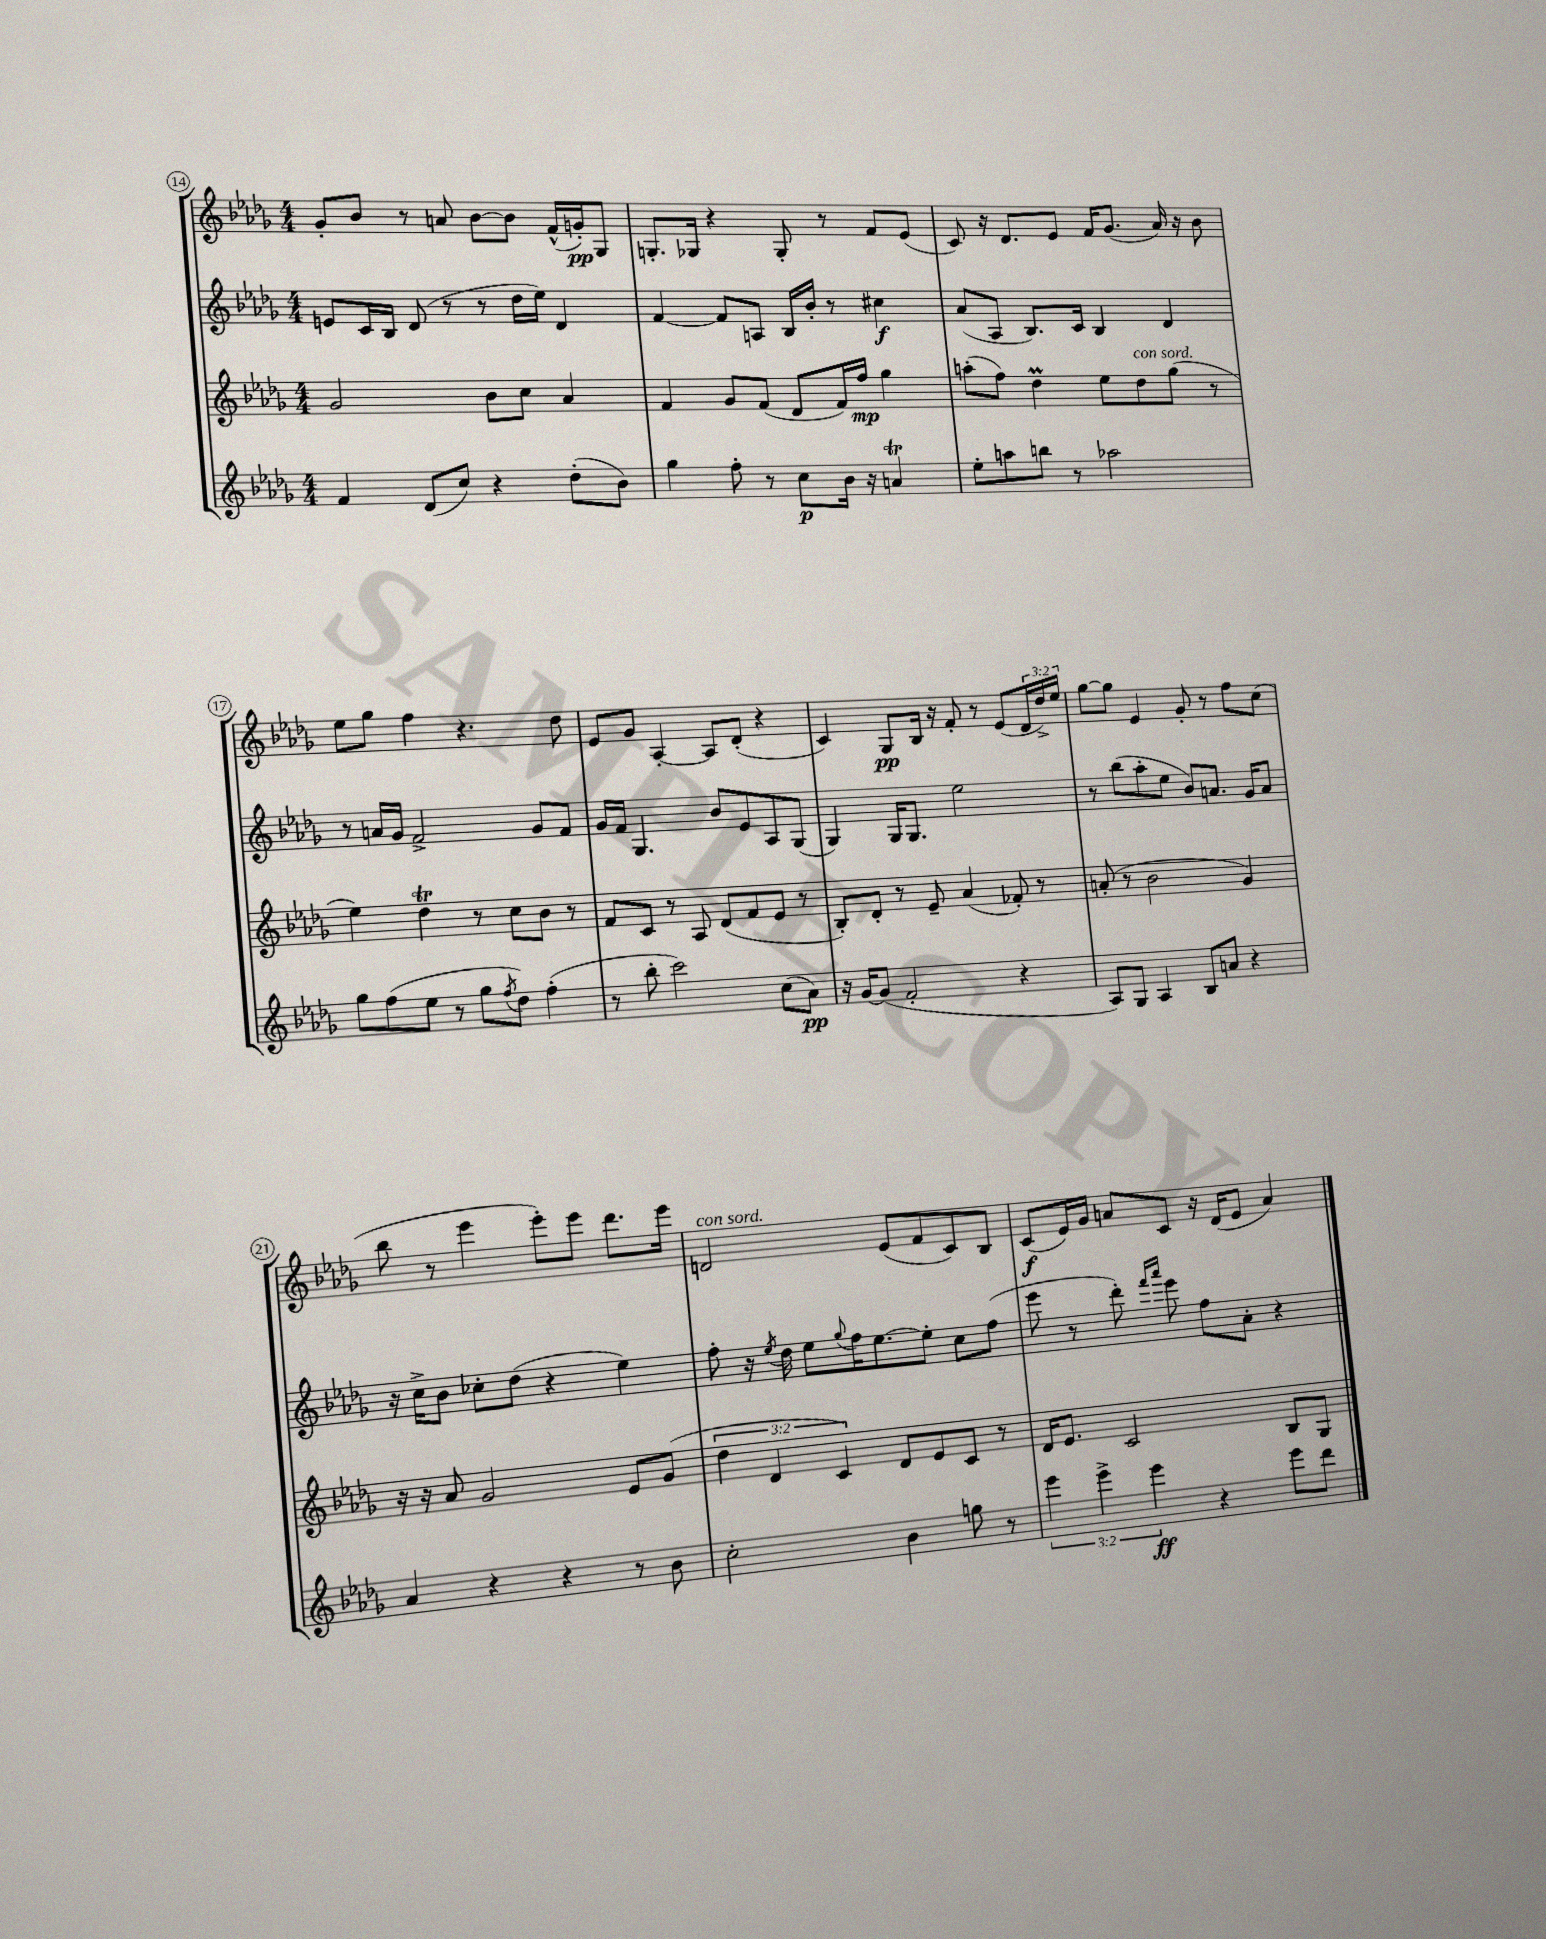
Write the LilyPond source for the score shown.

<<
\new StaffGroup <<
\new Staff = "s0" {
    \clef treble \key des \major \numericTimeSignature \time 4/4 \override Staff.TupletNumber.text = #tuplet-number::calc-fraction-text
    ges'8-. bes'8 r8 a'8 bes'8~ bes'8 f'16-^( g'16-.\pp) ges8 |
    g8.-. ges16 r4 ges8-. r8 f'8 ees'8( |
    c'8) r16 des'8. ees'8 f'16 ges'8.( aes'16) r16 bes'8 |
    ees''8 ges''8 f''4 r4. des''8 |
    ees'8 ges'8 aes4~-. aes8 des'8-.( r4 |
    c'4) ges8\pp bes16 r16 f'8-. r8 ees'8( \tuplet 3/2 { des'16 des''16->) ees''16 } |
    ges''8~ ges''8 ees'4 ges'8-. r8 f''8 c''8( |
    bes''8 r8 ees'''4 ees'''8-.) ees'''8 des'''8. ees'''16 |
    d'2^\markup { \italic "con sord." } ees'8( f'8 c'8) bes8 |
    c'8\f( ees'16) ges'16 a'8 c'8 r16 des'16( ees'8 a'4) \bar "|." |
}
\new Staff = "s1" {
    \clef treble \key des \major \numericTimeSignature \time 4/4
    e'8 c'16 bes16 des'8( r8 r8 des''16 ees''16) des'4 |
    f'4~ f'8 a8 bes16 bes'16-. r8 cis''4\f |
    aes'8( aes8 bes8.) c'16 bes4 des'4 |
    r8 a'16 ges'16 f'2-> ges'8 f'8 |
    ges'16 f'16 ges4. bes'8 ees'8 aes8 ges8( |
    ges4) ges16 ges8. ees''2 |
    r8 bes''8( aes''8-. ees''8 bes'8) a'8. ges'16 a'8 |
    r16 c''16-> bes'8 ces''8-. des''8( r4 ees''4) |
    f''8-. r16 \acciaccatura { ees''8 } des''16 ees''8 \appoggiatura { ges''8 } f''16 ees''8.~ ees''8-. c''8 f''8( |
    ees'''8 r8 des'''8-.) \grace { f'''16 aes'''16 } ees'''8 f''8 aes'8-. r4 \bar "|." |
}
\new Staff = "s2" {
    \clef treble \key des \major \numericTimeSignature \time 4/4 \override Staff.TupletNumber.text = #tuplet-number::calc-fraction-text
    ges'2 bes'8 c''8 aes'4 |
    f'4 ges'8 f'8( des'8 f'16) f''16\mp ges''4 |
    a''8-.( f''8) des''4\prall ees''8 des''8^\markup { \italic "con sord." } ges''8( r8 |
    ees''4) des''4\trill r8 c''8 bes'8 r8 |
    f'8 c'8 r8 aes8 des'8( f'8 ees'8 r8 |
    bes8-.) des'8-. r8 ees'8-- aes'4( fes'8-.) r8 |
    a'8-.( r8 bes'2 ges'4) |
    r16 r16 aes'8 ges'2 ees'8 ges'8( |
    \tuplet 3/2 { des''4 des'4 c'4) } des'8 ees'8 c'8 r8 |
    des'16 ees'8. c'2 bes8 ges8 \bar "|." |
}
\new Staff = "s3" {
    \clef treble \key des \major \numericTimeSignature \time 4/4 \override Staff.TupletNumber.text = #tuplet-number::calc-fraction-text
    f'4 des'8( c''8) r4 des''8-.( bes'8) |
    ges''4 f''8-. r8 c''8\p bes'16 r16 a'4\trill |
    ees''8-. a''8 b''8 r8 aes''2 |
    ges''8 f''8( ees''8 r8 ges''8 \acciaccatura { f''8 } des''8) f''4-.( |
    r8 bes''8-. c'''2) c''8( aes'8\pp) |
    r16 ges'16~ ges'8( f'2-. r4 |
    aes8) ges8 aes4 bes8 a'8 r4 |
    aes'4 r4 r4 r8 bes'8 |
    c''2-. bes'4 g''8 r8 |
    \tuplet 3/2 { ees'''4 ees'''4-> ees'''4\ff } r4 ees'''8 des'''8 \bar "|." |
}
>>
>>
\layout { \context { \Score currentBarNumber = #14 \override BarNumber.stencil = #(make-stencil-circler 0.1 0.3 ly:text-interface::print) } }
